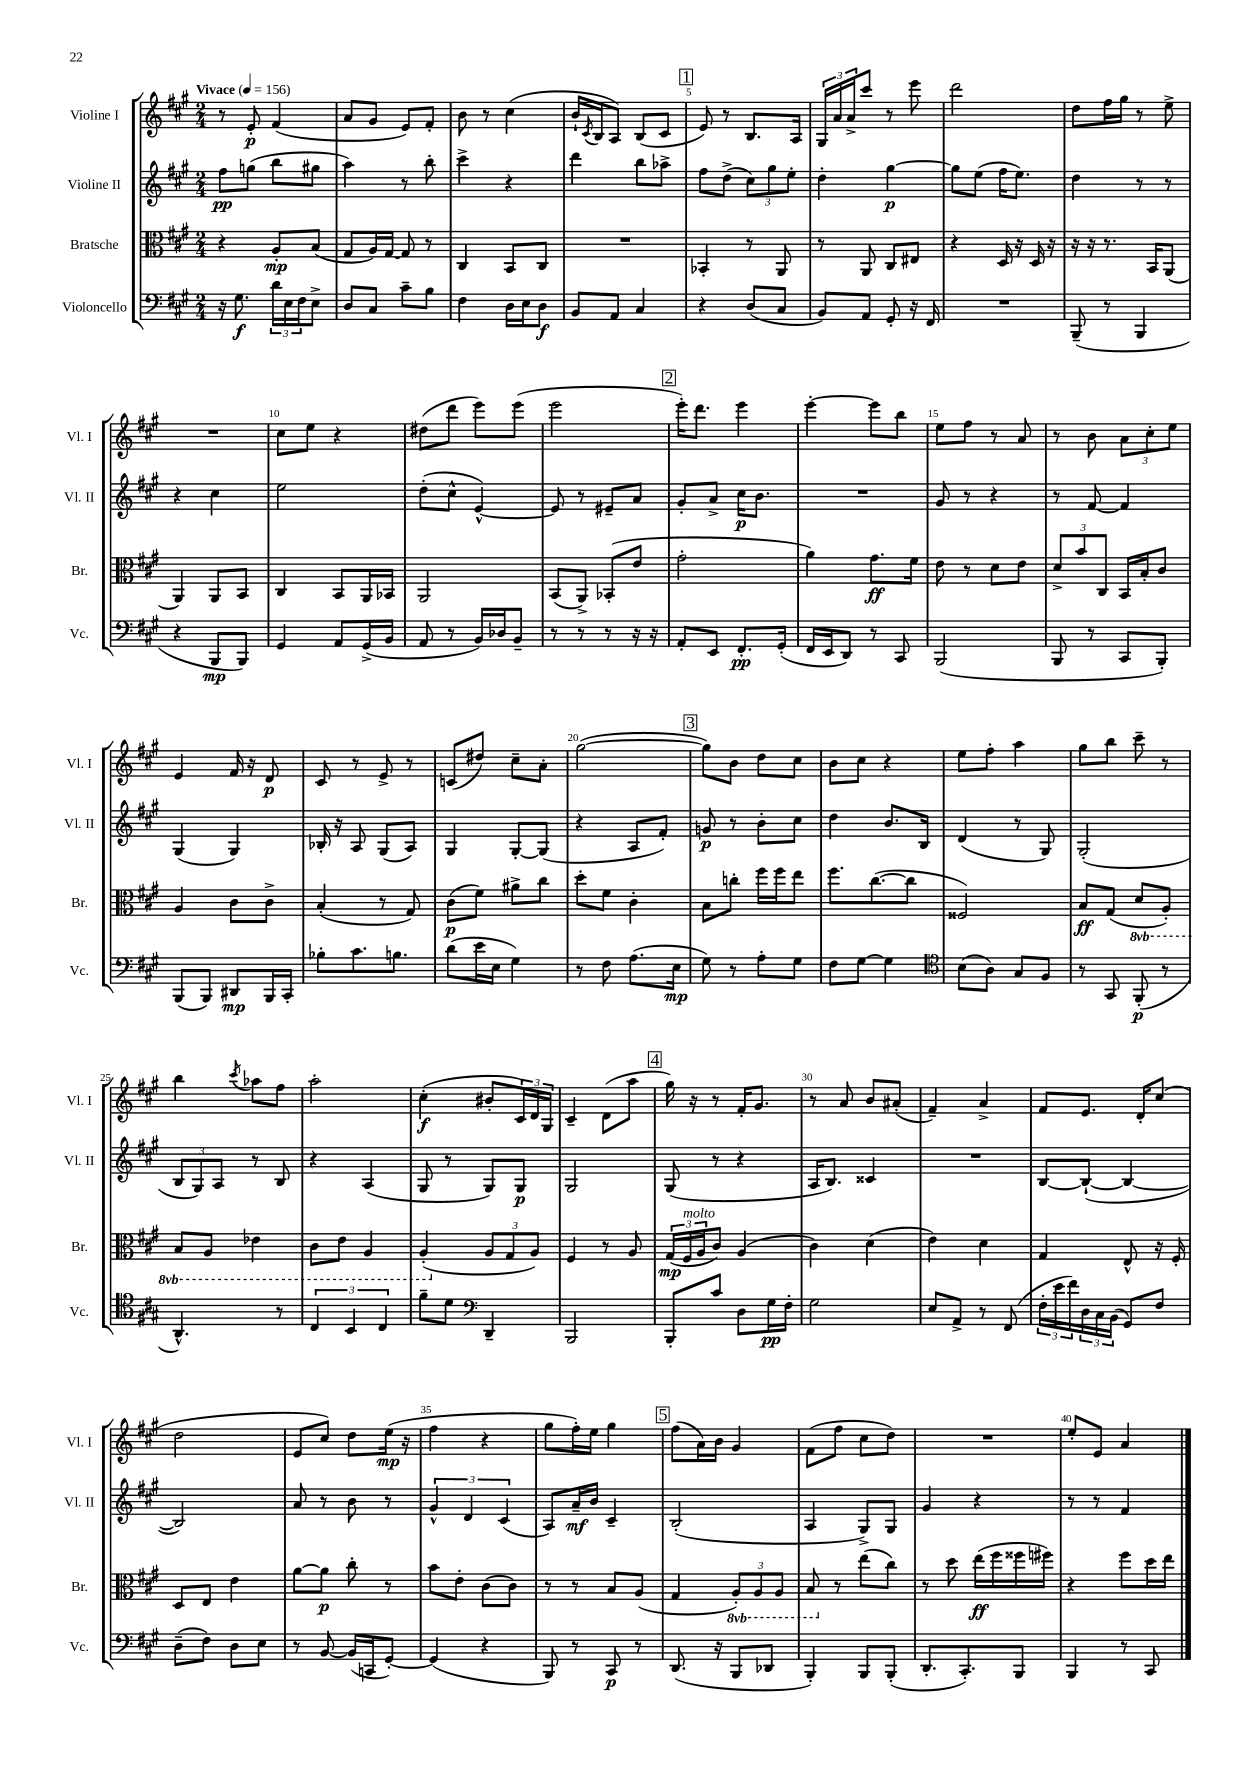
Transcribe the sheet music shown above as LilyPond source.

<<
\new StaffGroup <<
\new Staff = "s0" \with { instrumentName = "Violine I" shortInstrumentName = "Vl. I" } {
    \clef treble \key a \major \numericTimeSignature \time 2/4 \tempo "Vivace" 4 = 156
    r8 e'8-.\p fis'4( |
    a'8 gis'8 e'8) fis'8-. |
    b'8 r8 cis''4( |
    b'16-! \acciaccatura { cis'8 } b16 a8) b8( cis'8 |
    \mark \markup { \box "1" } e'8) r8 b8. a16 |
    \tuplet 3/2 { gis16 a'16 a'16-> } cis'''8 r8 e'''8 |
    d'''2 |
    d''8 fis''16 gis''16 r8 e''8-> |
    R2 |
    cis''8 e''8 r4 |
    dis''8( d'''8 e'''8) e'''8( |
    e'''2 |
    \mark \markup { \box "2" } e'''16-.) d'''8. e'''4 |
    e'''4~-. e'''8 b''8 |
    e''8 fis''8 r8 a'8 |
    r8 b'8 \tuplet 3/2 { a'8 cis''8-. e''8 } |
    e'4 fis'16 r16 d'8\p |
    cis'8 r8 e'8-> r8 |
    c'8( dis''8) cis''8-- a'8-. |
    gis''2~( |
    \mark \markup { \box "3" } gis''8) b'8 d''8 cis''8 |
    b'8 cis''8 r4 |
    e''8 fis''8-. a''4 |
    gis''8 b''8 cis'''8-- r8 |
    b''4 \acciaccatura { cis'''8 } aes''8 fis''8 |
    a''2-. |
    cis''4-.\f( bis'8-. \tuplet 3/2 { cis'16) d'16 gis16 } |
    cis'4-- d'8( a''8 |
    \mark \markup { \box "4" } gis''16) r16 r8 fis'16-. gis'8. |
    r8 a'8 b'8 ais'8-.( |
    fis'4--) a'4-> |
    fis'8 e'8. d'16-. cis''8( |
    d''2 |
    e'8 cis''8) d''8 e''16\mp( r16 |
    fis''4 r4 |
    gis''8 fis''16-.) e''16 gis''4 |
    \mark \markup { \box "5" } fis''8( a'16) b'16 gis'4 |
    fis'8( fis''8 cis''8 d''8) |
    R2 |
    e''8-. e'8 a'4 \bar "|." |
}
\new Staff = "s1" \with { instrumentName = "Violine II" shortInstrumentName = "Vl. II" } {
    \clef treble \key a \major \numericTimeSignature \time 2/4
    fis''8\pp g''8( b''8 gis''8 |
    a''4) r8 b''8-. |
    cis'''4-> r4 |
    d'''4 b''8 aes''8-> |
    \mark \markup { \box "1" } fis''8 d''8->( \tuplet 3/2 { cis''8) gis''8 e''8-. } |
    d''4-. gis''4~\p |
    gis''8 e''8( fis''16 e''8.) |
    d''4 r8 r8 |
    r4 cis''4 |
    e''2 |
    d''8-.( cis''8-^ e'4~-^) |
    e'8 r8 eis'8-- a'8 |
    \mark \markup { \box "2" } gis'8-. a'8-> cis''16\p b'8. |
    R2 |
    gis'8 r8 r4 |
    r8 fis'8~ fis'4 |
    gis4( gis4) |
    bes16-. r16 a8 gis8( a8) |
    gis4 gis8~-. gis8( |
    r4 a8 fis'8-.) |
    \mark \markup { \box "3" } g'8\p r8 b'8-. cis''8 |
    d''4 b'8. b16 |
    d'4( r8 gis8) |
    gis2-.( |
    \tuplet 3/2 { b8 gis8) a8 } r8 b8 |
    r4 a4( |
    gis8 r8 gis8) gis8\p |
    gis2 |
    \mark \markup { \box "4" } gis8( r8 r4 |
    a16 b8.) cisis'4 |
    R2 |
    b8~ b8~-!( b4~ |
    b2) |
    a'8 r8 b'8 r8 |
    \tuplet 3/2 { gis'4-^ d'4 cis'4( } |
    a8) a'16--\mf b'16 cis'4-- |
    \mark \markup { \box "5" } b2-.( |
    a4 gis8->) gis8 |
    gis'4 r4 |
    r8 r8 fis'4 \bar "|." |
}
\new Staff = "s2" \with { instrumentName = "Bratsche" shortInstrumentName = "Br." } {
    \clef alto \key a \major \numericTimeSignature \time 2/4 \set Staff.ottavationMarkups = #ottavation-simple-ordinals
    r4 a8-.\mp b8( |
    gis8 a16) gis16~ gis8 r8 |
    cis4 b,8 cis8 |
    R2 |
    \mark \markup { \box "1" } bes,4-. r8 a,8 |
    r8 a,8 cis8 eis8 |
    r4 d16 r16 d16 r16 |
    r16 r16 r8. b,16 a,8( |
    a,4) a,8 b,8 |
    cis4 b,8 a,16 bes,16 |
    a,2 |
    b,8( a,8->) bes,8-.( e'8 |
    \mark \markup { \box "2" } gis'2-. |
    a'4) gis'8.\ff fis'16 |
    e'8 r8 d'8 e'8 |
    \tuplet 3/2 { d'8-> b'8 cis8 } b,16 b16-. cis'8 |
    a4 cis'8 cis'8-> |
    b4-.( r8 gis8) |
    cis'8\p( fis'8) ais'8-> cis''8 |
    d''8-. fis'8 cis'4-. |
    \mark \markup { \box "3" } b8 c''8-. fis''16 fis''16 e''8 |
    fis''8. cis''8.~( cis''8 |
    fisis2) |
    b8\ff gis8( \ottava #-1 d8 a,8-.) |
    b,8 a,8 ees4 |
    cis8 e8 a,4 |
    a,4-.( \ottava #0 \tuplet 3/2 { a8 gis8 a8) } |
    fis4 r8 a8 |
    \mark \markup { \box "4" } \tuplet 3/2 { gis16\mp( fis16^\markup { \italic "molto" } a16 } cis'8) a4( |
    cis'4) d'4( |
    e'4) d'4 |
    gis4 e8-^ r16 fis16-. |
    d8 e8 e'4 |
    a'8~ a'8\p cis''8-. r8 |
    b'8 e'8-. cis'8( cis'8) |
    r8 r8 b8 a8( |
    \mark \markup { \box "5" } gis4 \tuplet 3/2 { \ottava #-1 a,8-.) a,8 a,8 } |
    b,8 \ottava #0 r8 e''8( cis''8) |
    r8 d''8 e''16\ff( fis''16 fisis''16 fis''16) |
    r4 fis''8 d''16 e''16 \bar "|." |
}
\new Staff = "s3" \with { instrumentName = "Violoncello" shortInstrumentName = "Vc." } {
    \clef bass \key a \major \numericTimeSignature \time 2/4
    r16 gis8.\f \tuplet 3/2 { d'16 e16 fis16 } e8-> |
    d8 cis8 cis'8-- b8 |
    fis4 d16 e16 d8\f |
    b,8 a,8 cis4 |
    \mark \markup { \box "1" } r4 d8( cis8 |
    b,8) a,8 gis,8-. r16 fis,16 |
    R2 |
    b,,8--( r8 b,,4 |
    r4 b,,8\mp b,,8) |
    gis,4 a,8 gis,16->( b,16 |
    a,8 r8 b,16) des16 b,8-- |
    r8 r8 r8 r16 r16 |
    \mark \markup { \box "2" } a,8-. e,8 fis,8.-.\pp gis,16-.( |
    fis,16 e,16 d,8) r8 cis,8 |
    b,,2( |
    b,,8 r8 cis,8 b,,8-.) |
    b,,8( b,,8) dis,8\mp b,,16 cis,16-. |
    bes8-. cis'8. b8. |
    d'8( e'16 e16 gis4) |
    r8 fis8 a8.( e16\mp |
    \mark \markup { \box "3" } gis8) r8 a8-. gis8 |
    fis8 gis8~ gis4 |
    \clef tenor b8( a8) gis8 fis8 |
    r8 gis,8 fis,8-.\p( r8 |
    a,4.-^) r8 |
    \tuplet 3/2 { cis4 b,4 cis4 } |
    fis'8-- d'8 \clef bass d,4-- |
    b,,2 |
    \mark \markup { \box "4" } b,,8-. cis'8 d8 gis16\pp fis16-. |
    gis2 |
    e8 a,8-> r8 fis,8( |
    \tuplet 3/2 { fis16-. e'16 fis'16) } \tuplet 3/2 { d16 cis16 b,16( } gis,8) fis8 |
    d8--( fis8) d8 e8 |
    r8 b,8~ b,16( c,16 gis,8~-.) |
    gis,4( r4 |
    b,,8) r8 cis,8\p r8 |
    \mark \markup { \box "5" } d,8.( r16 b,,8 des,8 |
    b,,4-.) b,,8 b,,8-.( |
    d,8.-. cis,8.-.) b,,8 |
    b,,4 r8 cis,8 \bar "|." |
}
>>
>>
\layout { \context { \Score \override BarNumber.break-visibility = ##(#f #t #t) barNumberVisibility = #(every-nth-bar-number-visible 5) } }
